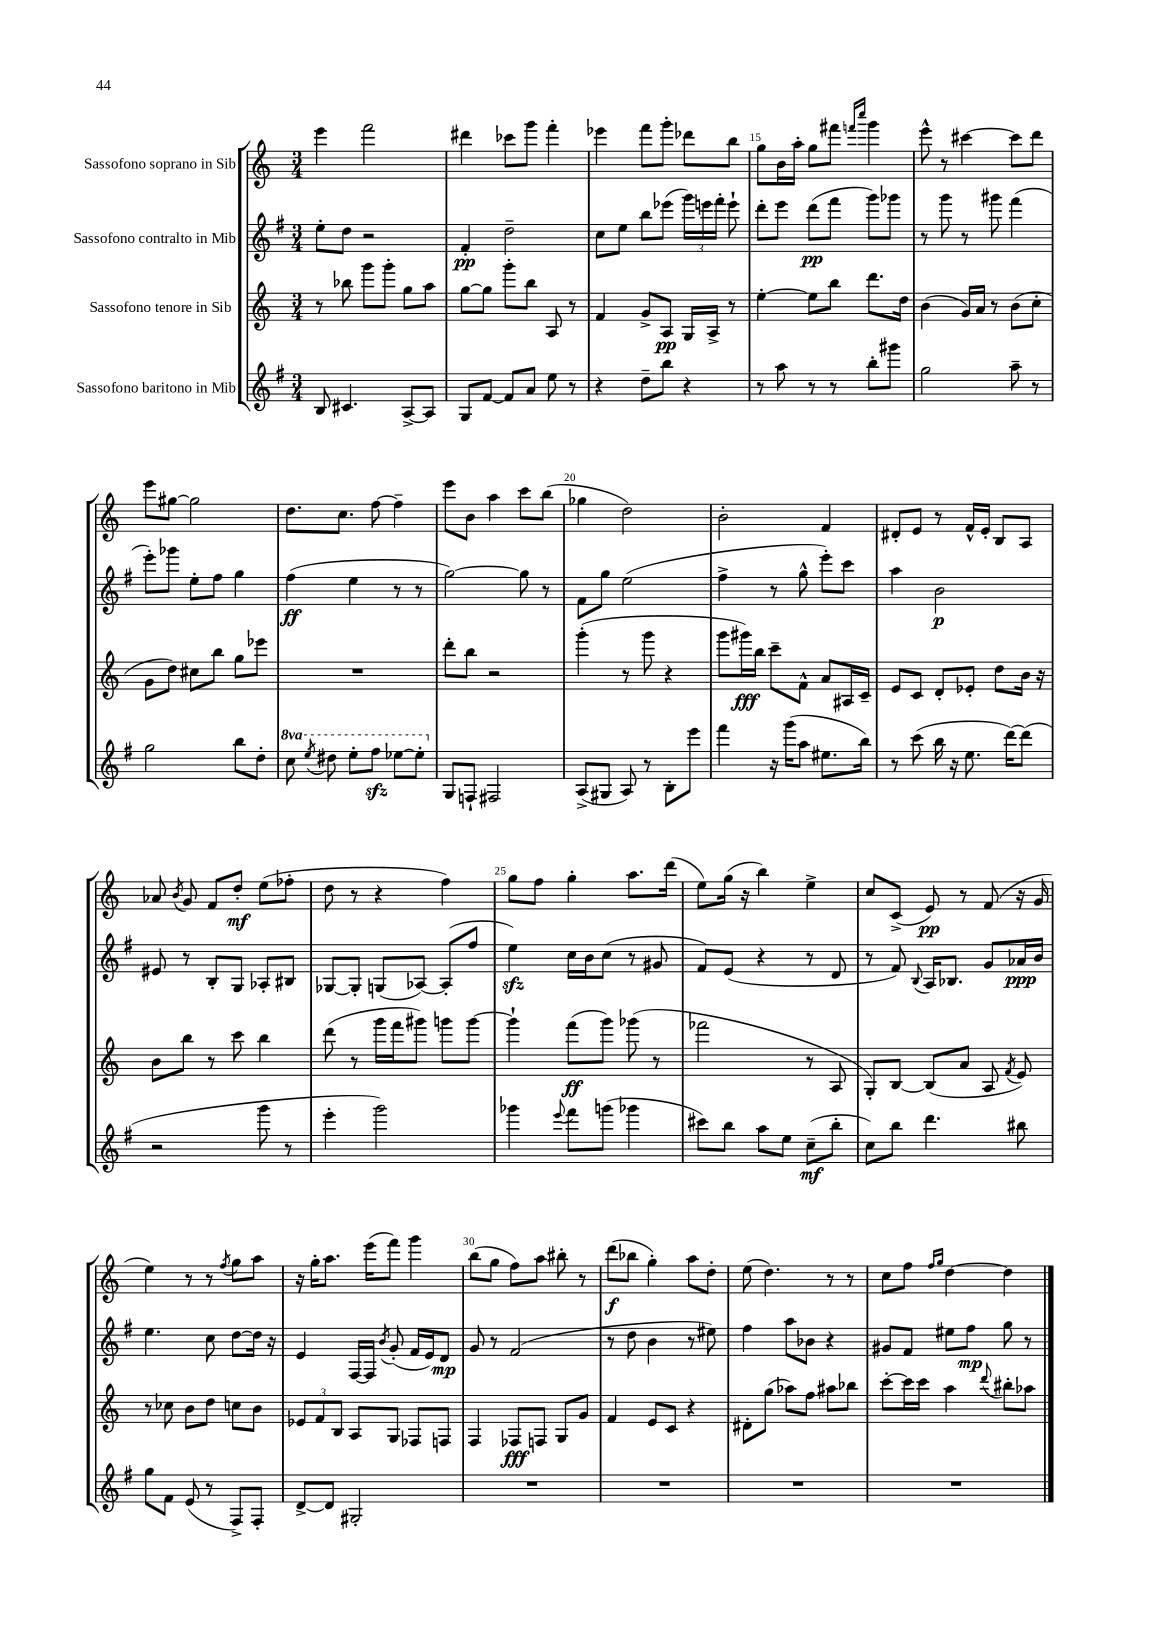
<<
\new StaffGroup <<
\new Staff = "s0" \with { instrumentName = "Sassofono soprano in Sib" } {
    \clef treble \key c \major \numericTimeSignature \time 3/4
    \autoBeamOff e'''4 f'''2 |
    dis'''4 ces'''8[ g'''8] f'''4-. |
    ees'''4 f'''8[ g'''8]-. des'''8[ b''8] |
    g''8[ b'16 a''16]-. g''8[ fis'''8] \grace { f'''16[ c''''16] } g'''4 |
    e'''8-^ r8 cis'''4~ cis'''8[ d'''8] |
    e'''8[ gis''8]~ gis''2 |
    d''8.[ c''8.] f''8~ f''4-- |
    e'''8[ b'8] a''4 c'''8[ b''8]( |
    ges''4 d''2) |
    b'2-. f'4 |
    dis'8[-. e'8] r8 f'16[-^ e'16]-. b8[ a8] |
    aes'8 \acciaccatura { b'8 } g'8 f'8[ d''8]-.\mf e''8[( fes''8]-. |
    d''8 r8 r4 f''4) |
    g''8[ f''8] g''4-. a''8.[ d'''16]( |
    e''8[) g''16]( r16 b''4) e''4-> |
    c''8[ c'8]->( e'8\pp) r8 f'8( r16 g'16 |
    e''4) r8 r8 \acciaccatura { f''8 } g''8[ a''8] |
    r16 g''16[-. a''8.] e'''16[( f'''8]) g'''4 |
    b''8[( g''8] f''8[) a''8] bis''8-. r8 |
    d'''8[\f( bes''8] g''4-.) a''8[ d''8]-. |
    e''8( d''4.) r8 r8 |
    c''8[ f''8] \grace { f''16[ g''16] } d''4~ d''4 \bar "|." |
}
\new Staff = "s1" \with { instrumentName = "Sassofono contralto in Mib" } {
    \clef treble \key g \major \numericTimeSignature \time 3/4
    \autoBeamOff e''8[-. d''8] r2 |
    fis'4-.\pp d''2-- |
    c''8[ e''8] b''8[ ees'''8]( \tuplet 3/2 { g'''16[) e'''16 fis'''16]-. } e'''8-! |
    d'''8[-. e'''8] d'''8[\pp( fis'''8] g'''8[) ges'''8] |
    r8 g'''8 r8 gis'''8 fis'''4( |
    e'''8[-.) ges'''8] e''8[-. fis''8] g''4 |
    fis''4\ff( e''4 r8 r8 |
    g''2~) g''8 r8 |
    fis'8[ g''8] e''2( |
    fis''4-> r8 g''8-^ e'''8[-.) c'''8] |
    a''4 b'2\p |
    eis'8 r8 b8[-. g8] aes8[-. bis8] |
    ges8[~ ges8]-. g8[( aes8]~) aes8[-.( fis''8] |
    e''4\sfz) c''16[ b'16 c''8]( r8 gis'8 |
    fis'8[) e'8]( r4 r8 d'8 |
    r8 fis'8) \appoggiatura { b8 } a16[ bes8.] g'8[ aes'16\ppp b'16] |
    e''4. c''8 d''8[~ d''16] r16 |
    e'4 fis16[~ fis16] \acciaccatura { b'8 } g'8-.( fis'16[ e'16) d'8]\mp |
    g'8 r8 fis'2( |
    r8 d''8 b'4 r8 eis''8) |
    fis''4 a''8[ bes'8] r4 |
    gis'8[ fis'8] eis''8[ fis''8]\mp g''8 r8 \bar "|." |
}
\new Staff = "s2" \with { instrumentName = "Sassofono tenore in Sib" } {
    \clef treble \key c \major \numericTimeSignature \time 3/4
    \autoBeamOff r8 bes''8 g'''8[ g'''8]-. g''8[ a''8] |
    g''8[~ g''8] g'''8[-. b''8] a8 r8 |
    f'4 g'8[-> a8]\pp g16[ a16]-> r8 |
    e''4~-. e''8[ b''8] d'''8.[ d''16] |
    b'4( g'16[) a'16] r8 b'8[( c''8]-. |
    g'8[ d''8]) cis''8[ b''8] g''8[ ees'''8] |
    R2. |
    d'''8[-. b''8] r2 |
    g'''4-.( r8 g'''8 r4 |
    g'''8[ gis'''16\fff) b''16] c'''8[-- f'8]-^ a'8[ ais16 c'16]-- |
    e'8[ c'8] d'8[-. ees'8]-. d''8[ b'16] r16 |
    b'8[ b''8] r8 c'''8 b''4 |
    d'''8( r8 g'''16[ f'''16 gis'''8]) g'''8[ g'''8]~ |
    g'''4-! f'''8[\ff( g'''8]) ges'''8( r8 |
    fes'''2 r8 a8 |
    g8[-.) b8]~ b8[( a'8] a8 \acciaccatura { f'8 } e'8) |
    r8 ces''8 b'8[ d''8] c''8[ b'8] |
    \tuplet 3/2 { ees'8[ f'8 b8] } a8[ g8] fes8[ f8] |
    f4 fes8[\fff f8] g8[ g'8] |
    f'4 e'8[ c'8] r4 |
    dis'8[-. g''8]( aes''8[) f''8] ais''8[ bes''8] |
    c'''8[~-. c'''16 c'''16] a''4 \appoggiatura { d'''8 } bis''8[-. aes''8] \bar "|." |
}
\new Staff = "s3" \with { instrumentName = "Sassofono baritono in Mib" } {
    \clef treble \key g \major \numericTimeSignature \time 3/4 \set Staff.ottavationMarkups = #ottavation-simple-ordinals
    \autoBeamOff b8 cis'4. a8[~-> a8] |
    g8[ fis'8]~ fis'8[ a'8] e''8 r8 |
    r4 d''8[-- b''8] r4 |
    r8 a''8 r8 r8 b''8[-. gis'''8] |
    g''2 a''8-- r8 |
    g''2 b''8[ d''8]-. |
    \ottava #1 c'''8 \acciaccatura { e'''8 } dis'''8 e'''8[-. fis'''8]\sfz ees'''8[~ ees'''8]-. \ottava #0 |
    g8[ f8]-! fis2 |
    a8[->( gis8] a8) r8 b8[-. e'''8] |
    fis'''4 r16 g'''16[( a''8] eis''8.[ b''16]) |
    r8 c'''8( b''16 r16 e''8. d'''16[~) d'''8]( |
    r2 g'''8 r8 |
    e'''4-. g'''2) |
    ges'''4 \appoggiatura { e'''8 } fis'''8[ g'''8]( ges'''4 |
    cis'''8[) b''8] a''8[ e''8] c''8[--\mf( b''8]-. |
    c''8[) b''8] d'''4. bis''8 |
    g''8[ fis'8] e'8( r8 fis8[->) fis8]-. |
    d'8[~-> d'8] gis2-. |
    R2. |
    R2. |
    R2. |
    R2. \bar "|." |
}
>>
>>
\layout { \context { \Score currentBarNumber = #12 \override BarNumber.break-visibility = ##(#f #t #t) barNumberVisibility = #(every-nth-bar-number-visible 5) } }
